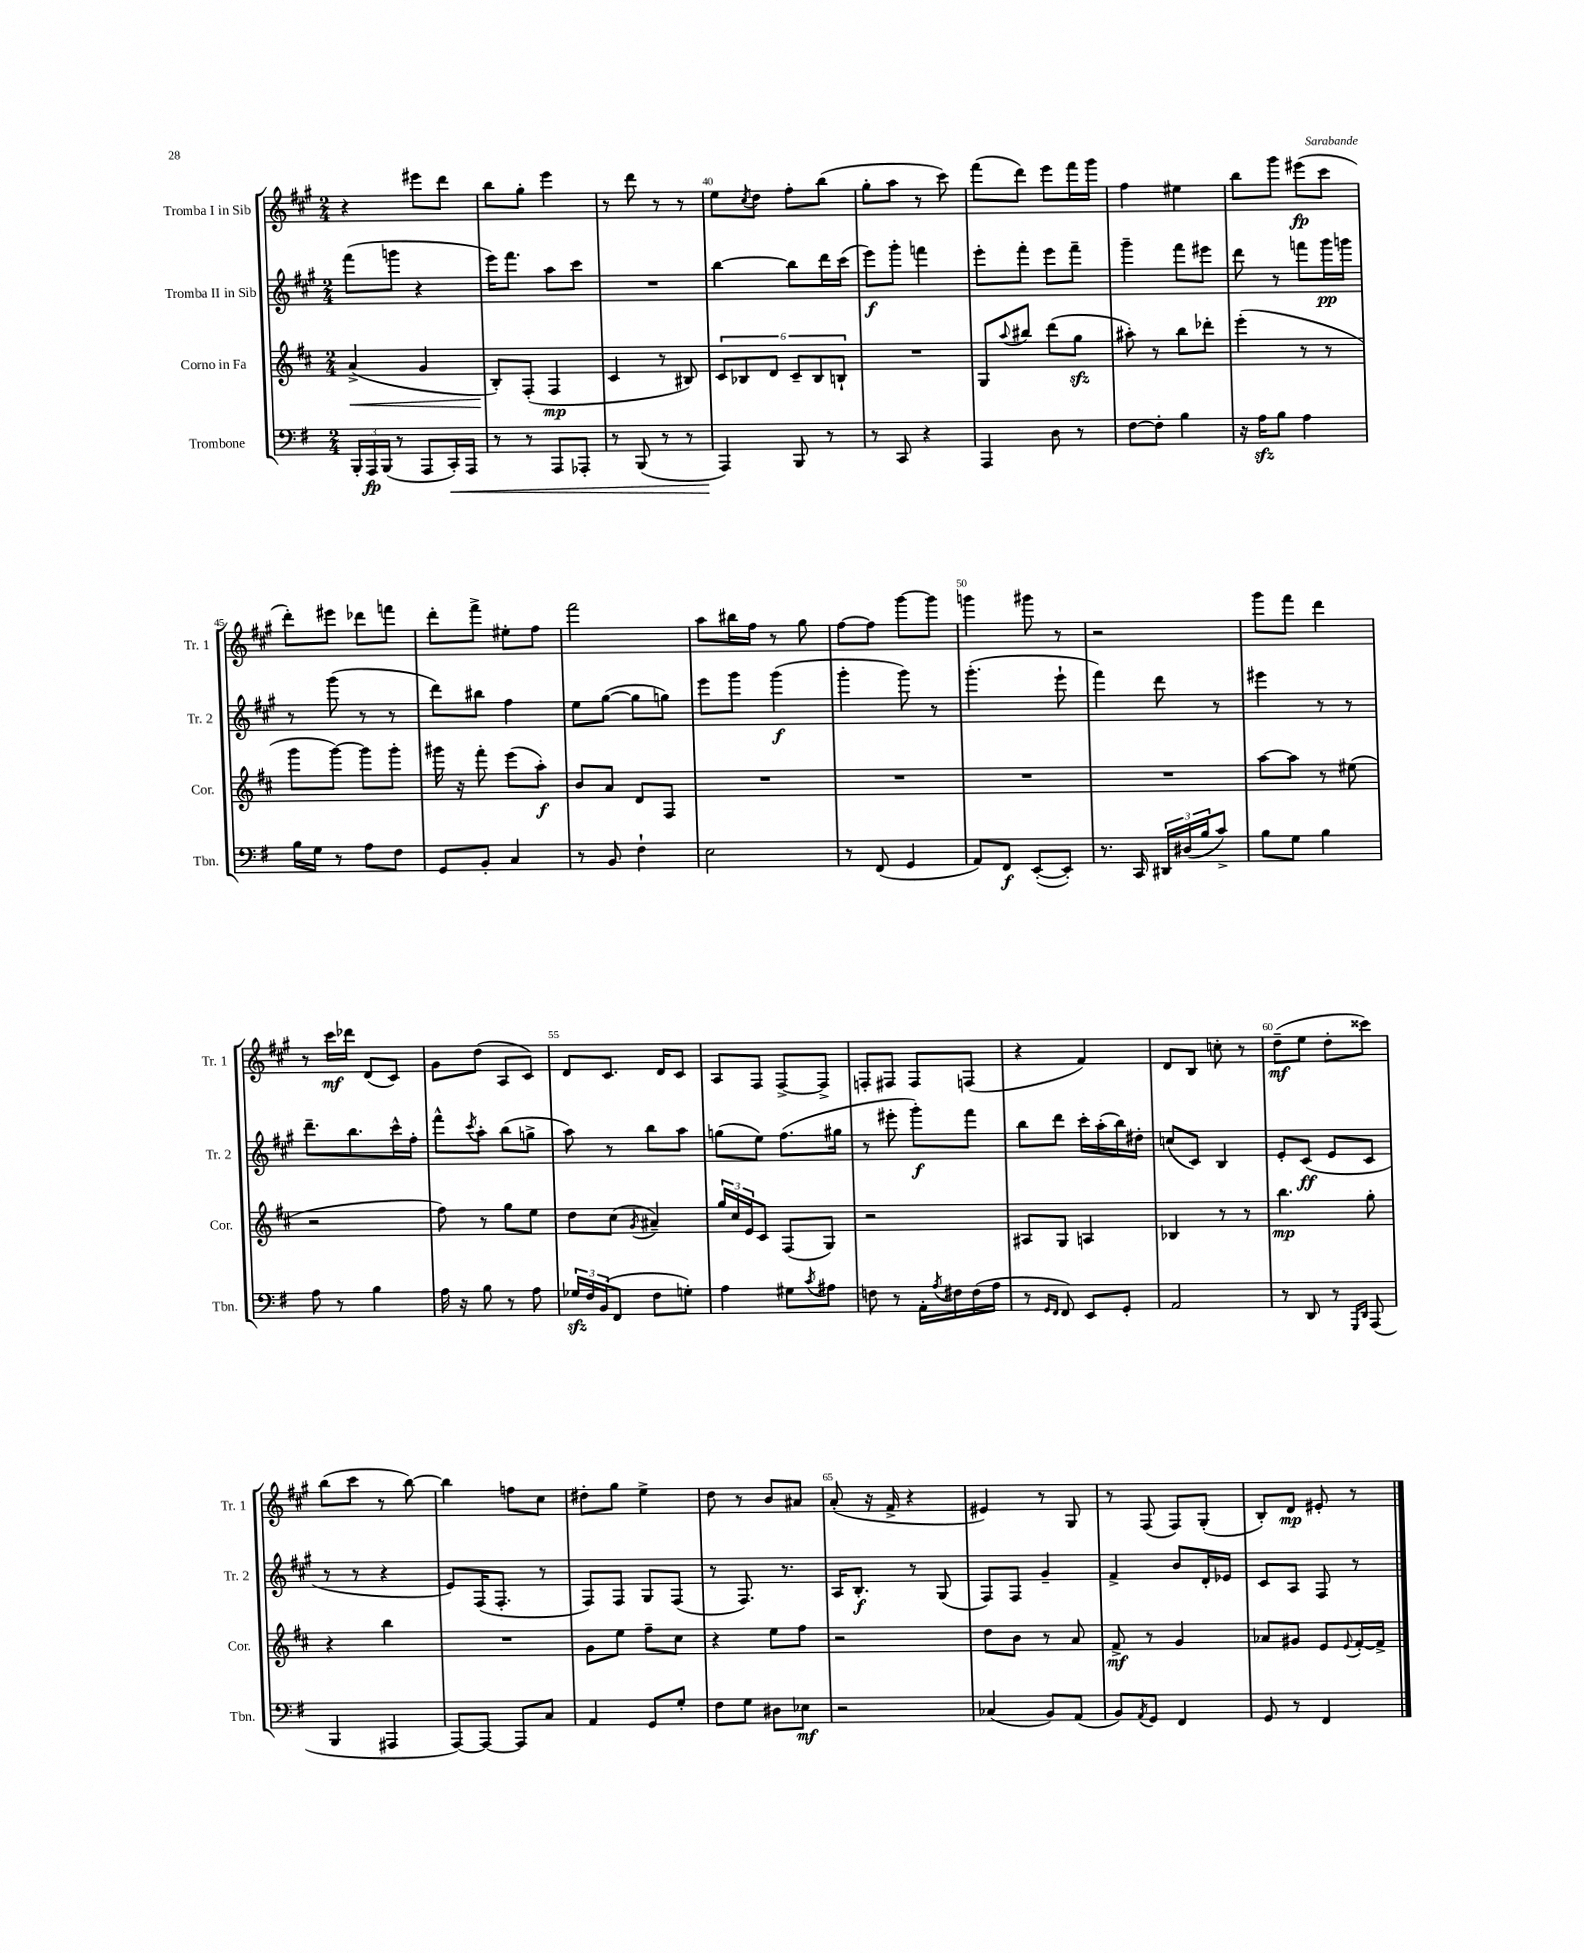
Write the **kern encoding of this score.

**kern	**kern	**kern	**kern
*staff4	*staff3	*staff2	*staff1
*clefF4	*clefG2	*clefG2	*clefG2
*k[f#]	*k[f#c#]	*k[f#c#g#]	*k[f#c#g#]
*M2/4	*M2/4	*M2/4	*M2/4
24BBB'/LL	(4a^/	(8fff#\L	4r
24AAA/	.	.	.
(24BBB/JJ	.	.	.
8r	.	8ggg\J	.
8AAA/L	4g/	4r	8eee#\L
16CC'/L)	.	.	8ddd\J
16AAA/JJ	.	.	.
=	=	=	=
8r	8B'/L)	16eee\LK)	8bb\L
.	.	8.fff#\J	.
8r	(8F#'/J	.	8gg#'\J
8AAA/L	4F#/	8aa\L	4eee\
8AAA-'/J	.	8ccc#\J	.
=	=	=	=
8r	4c#/	2r	8r
(8BBB/	.	.	8ddd\
8r	8r	.	8r
8r	8B#/)	.	8r
=	=	=	=
4AAA/)	12c#/L	[4bb\	8ee\L
.	12B-/	.	.
.	.	.	8qcc#/
.	.	.	8dd\J
.	12d/J	.	.
8BBB/	12c#~/L	8bb\]L	8ff#'\L
.	12B-/	.	.
8r	.	16ddd\L	(8bb\J
.	12B`/J	.	.
.	.	(16ccc#\JJ	.
=	=	=	=
8r	2r	8eee\L)	8gg#'\L
8CC/	.	8ggg#'\J	8aa\J
4r	.	4fff\	8r
.	.	.	8ccc#\)
=	=	=	=
4AAA/	8G/L	8eee'\L	(8fff#\L
.	8qqaa/	.	.
.	8bb#/J	8fff#'\J	8ddd\J)
8D\	(8ddd\L	8eee\L	8eee\L
8r	8gg\J	8fff#~\J	16fff#\L
.	.	.	16ggg#\JJ
=	=	=	=
[8F#\L	8aa#'\)	4ggg#~\	4ff#\
8F#'\]J	8r	.	.
4B\	8bb\L	8fff#\L	4ee#\
.	8ddd-'\J	8eee#\J	.
=	=	=	=
16r	(4eee'\	8ddd\	8bb\L
16A\LK	.	.	.
8B\J	.	8r	8ggg#\J
4A\	8r	8fff\L	(8eee#\L
.	8r	16ggg#\L	8ccc#\J
.	.	16ggg\JJ	.
=	=	=	=
16B\LL	8ggg\L	8r	8ddd'\L)
16G\JJ	.	.	.
8r	[8ggg\J)	(8ggg#\	8eee#\J
8A\L	8ggg\]L	8r	8ddd-\L
8F#\J	8ggg'\J	8r	8fff\J
=	=	=	=
8GG/L	16ggg#\	8ddd\L)	8ddd'\L
.	16r	.	.
8BB'/J	8fff#'\	8bb#\J	8fff#^\J
4C/	(8eee\L	4ff#\	8ee#'\L
.	8aa'\J)	.	8ff#\J
=	=	=	=
8r	8b/L	8ee\L	2fff#\
8BB/	8a/J	([8gg#\J	.
4F#`\	8d/L	8gg#\]L	.
.	8F#/J	8gg\J)	.
=	=	=	=
2E\	2r	8eee\L	8aa\L
.	.	8ggg#\J	16bb#\L
.	.	.	16ff#\JJ
.	.	(4ggg#\	8r
.	.	.	8gg#\
=	=	=	=
8r	2r	4ggg#'\	[8ff#\L
(8FF#/	.	.	8ff#\]J
4GG/	.	8ggg#\)	[8ggg#\L
.	.	8r	8ggg#\]J
=	=	=	=
8AA/L)	2r	(4.ggg#'\	4ggg\
8FF#/J	.	.	.
([8EE'/L	.	.	8ggg#\
8EE'/]J)	.	8eee`\	8r
=	=	=	=
8.r	2r	4fff#\)	2r
16CC/	.	.	.
24DD#/LL	.	8ddd\	.
(24D#/	.	.	.
24B/J	.	.	.
8c^/J)	.	8r	.
=	=	=	=
8B\L	[8aa\L	4eee#\	8ggg#\L
8G\J	8aa\]J	.	8fff#\J
4B\	8r	8r	4ddd\
.	(8ee#\	8r	.
=	=	=	=
8A\	2r	8.ddd~\L	8r
8r	.	.	16ccc#\LL
.	.	8.bb\	16ddd-\JJ
4B\	.	.	(8d/L
.	.	16ccc#^^\L	8c#/J)
.	.	16ff#'\JJ	.
=	=	=	=
16A\	8ff#\)	8fff#^^\L	8g#\L
16r	.	.	.
.	.	8qccc#/	.
8B\	8r	8aa'\J	(8dd\J
8r	8gg\L	(8bb\L	8A/L
8A\	8ee\J	8gg^\J	8c#/J)
=	=	=	=
24G-/LL	8dd\L	8aa\)	8d/L
24F#/	.	.	.
(24BB/J	.	.	.
8FF#/J	(8cc#\J	8r	8.c#/J
.	8qg/	.	.
8F#\L	4a#~/)	8bb\L	.
.	.	.	16d/LK
8G'\J)	.	8aa\J	8c#/J
=	=	=	=
4A\	24gg/LL	(8gg\L	8A/L
.	24cc#/	.	.
.	24e/J	.	.
.	8c#/J	8ee\J)	8F#/J
8G#\L	(8F#/L	(8.ff#\L	[8F#^/L
8qc/	.	.	.
8A#\J	8G/J)	.	8F#^/]J
.	.	16gg#\Jk	.
=	=	=	=
8F\	2r	8r	8F'/L
8r	.	8eee#'\	8F#/J
16AA'\LL	.	8ggg#'\L)	8F#/L
8qA/	.	.	.
16F#\	.	.	.
(16F#\	.	8fff#\J	(8F/J
16A\JJ	.	.	.
=	=	=	=
8r	8A#/L	8bb\L	4r
16qqGG/LL	.	.	.
16qqFF#/JJ	.	.	.
8FF#/)	8G/J	8ddd\J	.
8EE/L	4A/	16ccc#'\LL	4f#/)
.	.	(16aa'\	.
8GG'/J	.	16bb\)	.
.	.	16dd#'\JJ	.
=	=	=	=
2AA/	4B-/	(8cc/L	8d/L
.	.	8c#/J)	8B/J
.	8r	4B/	8cc'\
.	8r	.	8r
=	=	=	=
8r	4.bb\	8e'/L	(8dd~\L
8DD/	.	(8c#/J	8ee\J
8r	.	8e/L	8dd'\L
16qqGGG/LL	.	.	.
16qqDD/JJ	.	.	.
(8AAA/	8gg'\	8c#/J	8ccc##\J)
=	=	=	=
4BBB/	4r	8r	(8bb\L
.	.	8r	8ccc#\J
4AAA#/	4bb\	4r	8r
.	.	.	[8bb\)
=	=	=	=
[8AAA/L)	2r	8e/L)	4bb\]
8AAA/_J	.	(16F#/K	.
.	.	8.F#'/J	.
8AAA/]L	.	.	8ff\L
8C/J	.	8r	8cc#\J
=	=	=	=
4AA/	8g\L	8F#/L)	8dd#'\L
.	8ee\J	8F#/J	8gg#\J
8GG/L	8ff#~\L	8G#/L	4ee^\
8G'/J	8cc#\J	(8F#/J	.
=	=	=	=
8F#\L	4r	8r	8dd\
8G\J	.	8.F#/)	8r
8D#\L	8ee\L	.	8b/L
.	.	8.r	.
8E-\J	8ff#\J	.	8a#/J
=	=	=	=
2r	2r	16A/LK	(8a'/
.	.	8.B'/J	.
.	.	.	16r
.	.	.	16f#^/
.	.	8r	4r
.	.	(8G#/	.
=	=	=	=
(4C-/	8dd\L	8F#/L)	4e#/)
.	8b\J	8F#/J	.
8BB/L)	8r	4g#~/	8r
(8AA/J	8a/	.	8G#/
=	=	=	=
8BB/L)	8f#^/	4f#^/	8r
8qAA/	.	.	.
8GG/J	8r	.	(8F#/
4FF#/	4g/	8b/L	8F#/L)
.	.	16d'/L	(8G#'/J
.	.	16e-/JJ	.
=	=	=	=
8GG/	8a-/L	8c#/L	8B'/L)
8r	8g#/J	8A/J	8d/J
4FF#/	8e/L	8F#/	8e#'/
.	8qqe/	.	.
.	[16f#'/L	8r	8r
.	16f#^/]JJ	.	.
==	==	==	==
*-	*-	*-	*-
